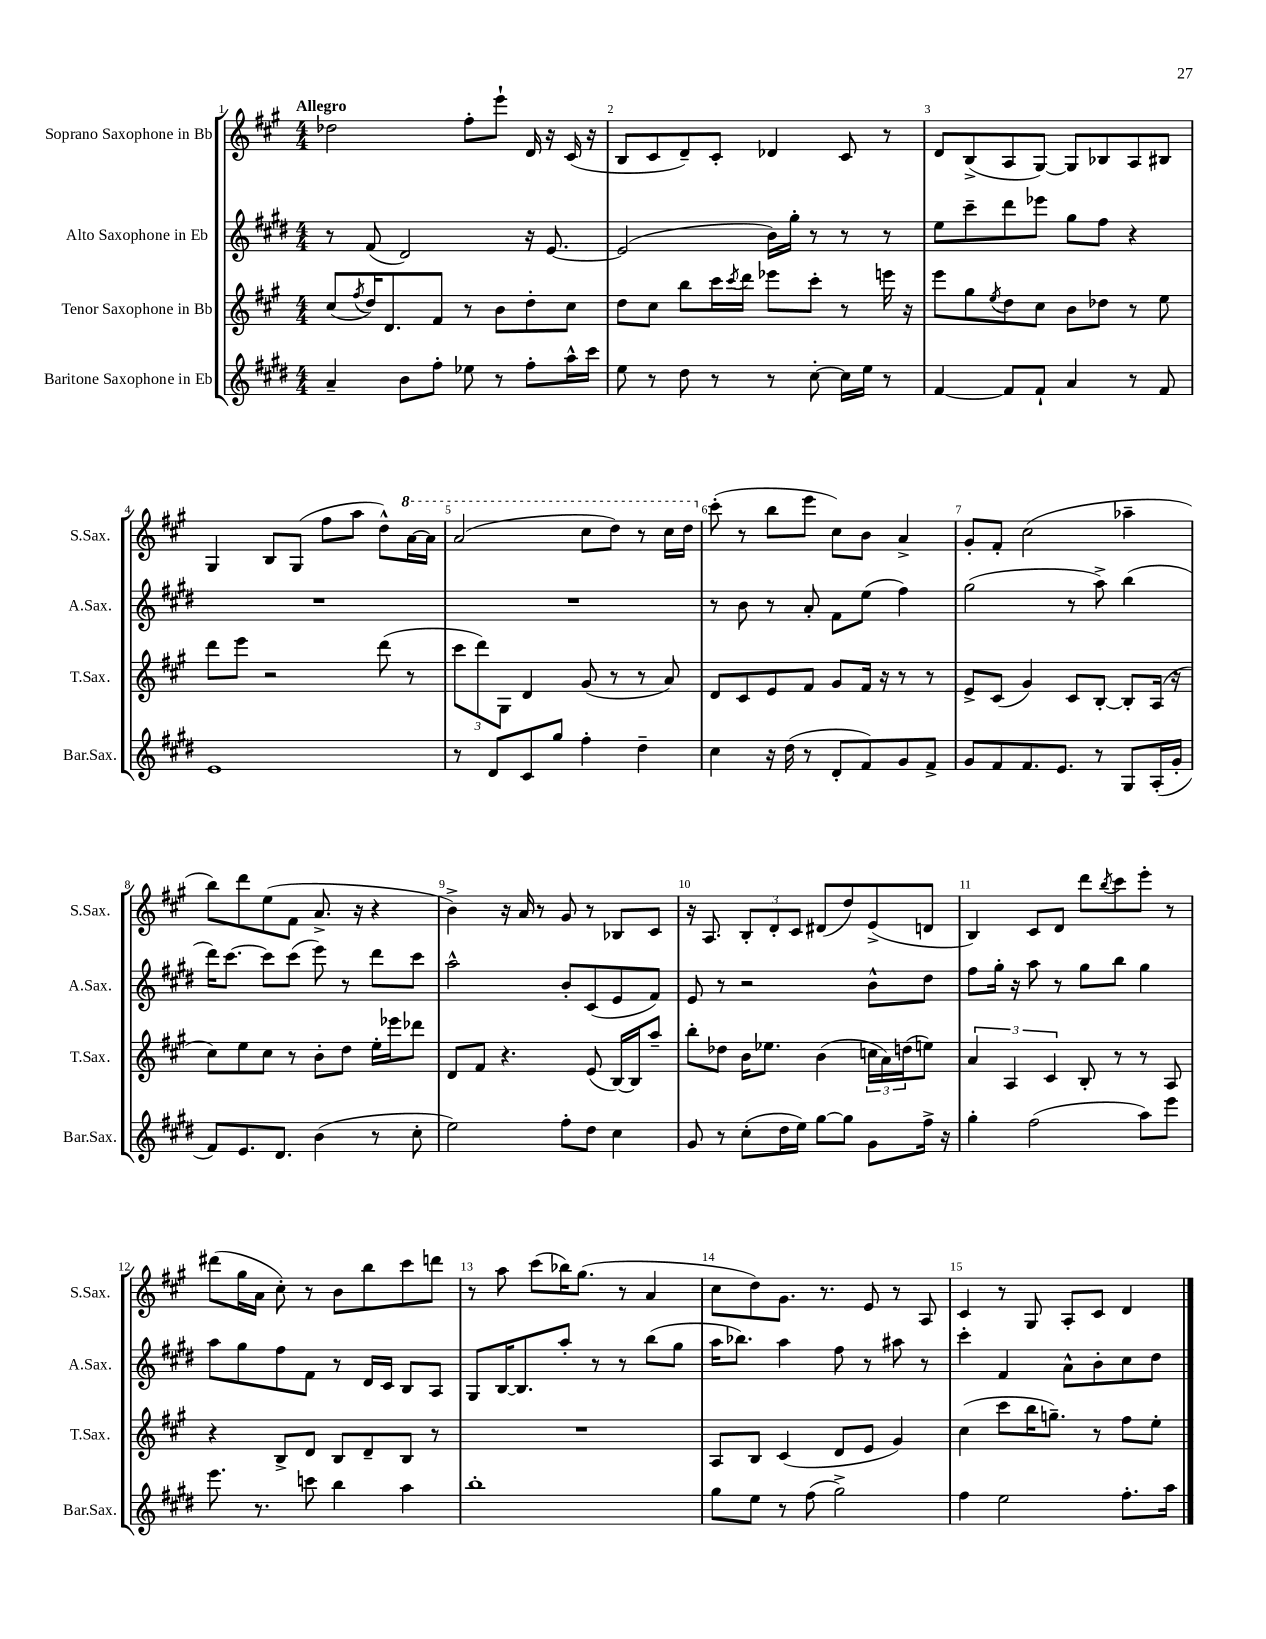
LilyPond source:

<<
\new StaffGroup <<
\new Staff = "s0" \with { instrumentName = "Soprano Saxophone in Bb" shortInstrumentName = "S.Sax." } {
    \clef treble \key a \major \numericTimeSignature \time 4/4 \tempo "Allegro"
    des''2 fis''8-. e'''8-! d'16 r16 cis'16( r16 |
    b8 cis'8 d'8--) cis'8-. des'4 cis'8 r8 |
    d'8 b8->( a8 gis8~) gis8 bes8 a8 bis8 |
    gis4 b8 gis8( fis''8 a''8 d''8-^) \ottava #1 a''16~ a''16 |
    a''2( cis'''8 d'''8) r8 cis'''16 d'''16 \ottava #0 |
    cis'''8-.( r8 b''8 e'''8 cis''8) b'8 a'4-> |
    gis'8-. fis'8-. cis''2( aes''4-- |
    b''8) d'''8 e''8( fis'8 a'8.-> r16 r4 |
    b'4->) r16 a'16 r8 gis'8 r8 bes8 cis'8 |
    r16 a8. \tuplet 3/2 { b8-. d'8-. cis'8 } dis'8( d''8) e'8->( d'8 |
    b4) cis'8 d'8 d'''8 \acciaccatura { b''8 } cis'''8 e'''8-. r8 |
    dis'''8( gis''16 a'16 cis''8-.) r8 b'8 b''8 cis'''8 d'''8 |
    r8 a''8 cis'''8( bes''16) gis''8.( r8 a'4 |
    cis''8 d''8) gis'8. r8. e'8 r8 a8 |
    cis'4 r8 gis8 a8-. cis'8 d'4 \bar "|." |
}
\new Staff = "s1" \with { instrumentName = "Alto Saxophone in Eb" shortInstrumentName = "A.Sax." } {
    \clef treble \key e \major \numericTimeSignature \time 4/4
    r8 fis'8( dis'2) r16 e'8.~ |
    e'2( b'16) gis''16-. r8 r8 r8 |
    e''8 cis'''8-- dis'''8 ees'''8 gis''8 fis''8 r4 |
    R1 |
    R1 |
    r8 b'8 r8 a'8-. fis'8 e''8( fis''4) |
    gis''2( r8 a''8->) b''4( |
    dis'''16) cis'''8.~ cis'''8 cis'''8( e'''8) r8 dis'''8 cis'''8 |
    a''2-^ b'8-. cis'8( e'8 fis'8) |
    e'8 r8 r2 b'8-^ dis''8 |
    fis''8 gis''16-. r16 a''8 r8 gis''8 b''8 gis''4 |
    a''8 gis''8 fis''8 fis'8 r8 dis'16 cis'16 b8 a8 |
    gis8 b16~ b8. a''8-. r8 r8 b''8( gis''8 |
    a''16 bes''8.) a''4 fis''8 r8 ais''8 r8 |
    cis'''4-. fis'4 a'8-^ b'8-. cis''8 dis''8 \bar "|." |
}
\new Staff = "s2" \with { instrumentName = "Tenor Saxophone in Bb" shortInstrumentName = "T.Sax." } {
    \clef treble \key a \major \numericTimeSignature \time 4/4
    cis''8( \acciaccatura { fis''8 } d''16) d'8. fis'8 r8 b'8 d''8-. cis''8 |
    d''8 cis''8 b''8 cis'''16 \acciaccatura { cis'''8 } d'''16 ees'''8 cis'''8-. r8 e'''16 r16 |
    e'''8 gis''8 \acciaccatura { e''8 } d''8 cis''8 b'8 des''8 r8 e''8 |
    d'''8 e'''8 r2 d'''8( r8 |
    \tuplet 3/2 { cis'''8 d'''8) gis8 } d'4 gis'8( r8 r8 a'8) |
    d'8 cis'8 e'8 fis'8 gis'8 fis'16 r16 r8 r8 |
    e'8-> cis'8( gis'4) cis'8 b8~-. b8-. a16( r16 |
    cis''8) e''8 cis''8 r8 b'8-. d''8 e''16-. ees'''16 des'''8 |
    d'8 fis'8 r4. e'8( b16~) b16 a''8-- |
    b''8-. des''8 b'16 ees''8. b'4( \tuplet 3/2 { c''16 a'16) d''16( } e''8) |
    \tuplet 3/2 { a'4 a4 cis'4 } b8-. r8 r8 a8 |
    r4 b8-> d'8 b8 d'8-- b8 r8 |
    R1 |
    a8 b8 cis'4( d'8 e'8 gis'4) |
    cis''4( cis'''8 b''16 g''8.--) r8 fis''8 e''8-. \bar "|." |
}
\new Staff = "s3" \with { instrumentName = "Baritone Saxophone in Eb" shortInstrumentName = "Bar.Sax." } {
    \clef treble \key e \major \numericTimeSignature \time 4/4
    a'4-- b'8 fis''8-. ees''8 r8 fis''8-. a''16-^ cis'''16 |
    e''8 r8 dis''8 r8 r8 cis''8~-. cis''16 e''16 r8 |
    fis'4~ fis'8 fis'8-! a'4 r8 fis'8 |
    e'1 |
    r8 dis'8 cis'8 gis''8 fis''4-. dis''4-- |
    cis''4 r16 dis''16( r8 dis'8-. fis'8) gis'8 fis'8-> |
    gis'8 fis'8 fis'8. e'8. r8 gis8 a16-.( gis'16-. |
    fis'8) e'8. dis'8. b'4( r8 cis''8-. |
    e''2) fis''8-. dis''8 cis''4 |
    gis'8 r8 cis''8-.( dis''16 e''16) gis''8~ gis''8 gis'8 fis''16-> r16 |
    gis''4-. fis''2( a''8) e'''8 |
    e'''8. r8. c'''8 b''4 a''4 |
    b''1-. |
    gis''8 e''8 r8 fis''8( gis''2->) |
    fis''4 e''2 fis''8.-. a''16 \bar "|." |
}
>>
>>
\layout { \context { \Score \override BarNumber.break-visibility = ##(#f #t #t) barNumberVisibility = #all-bar-numbers-visible } }
